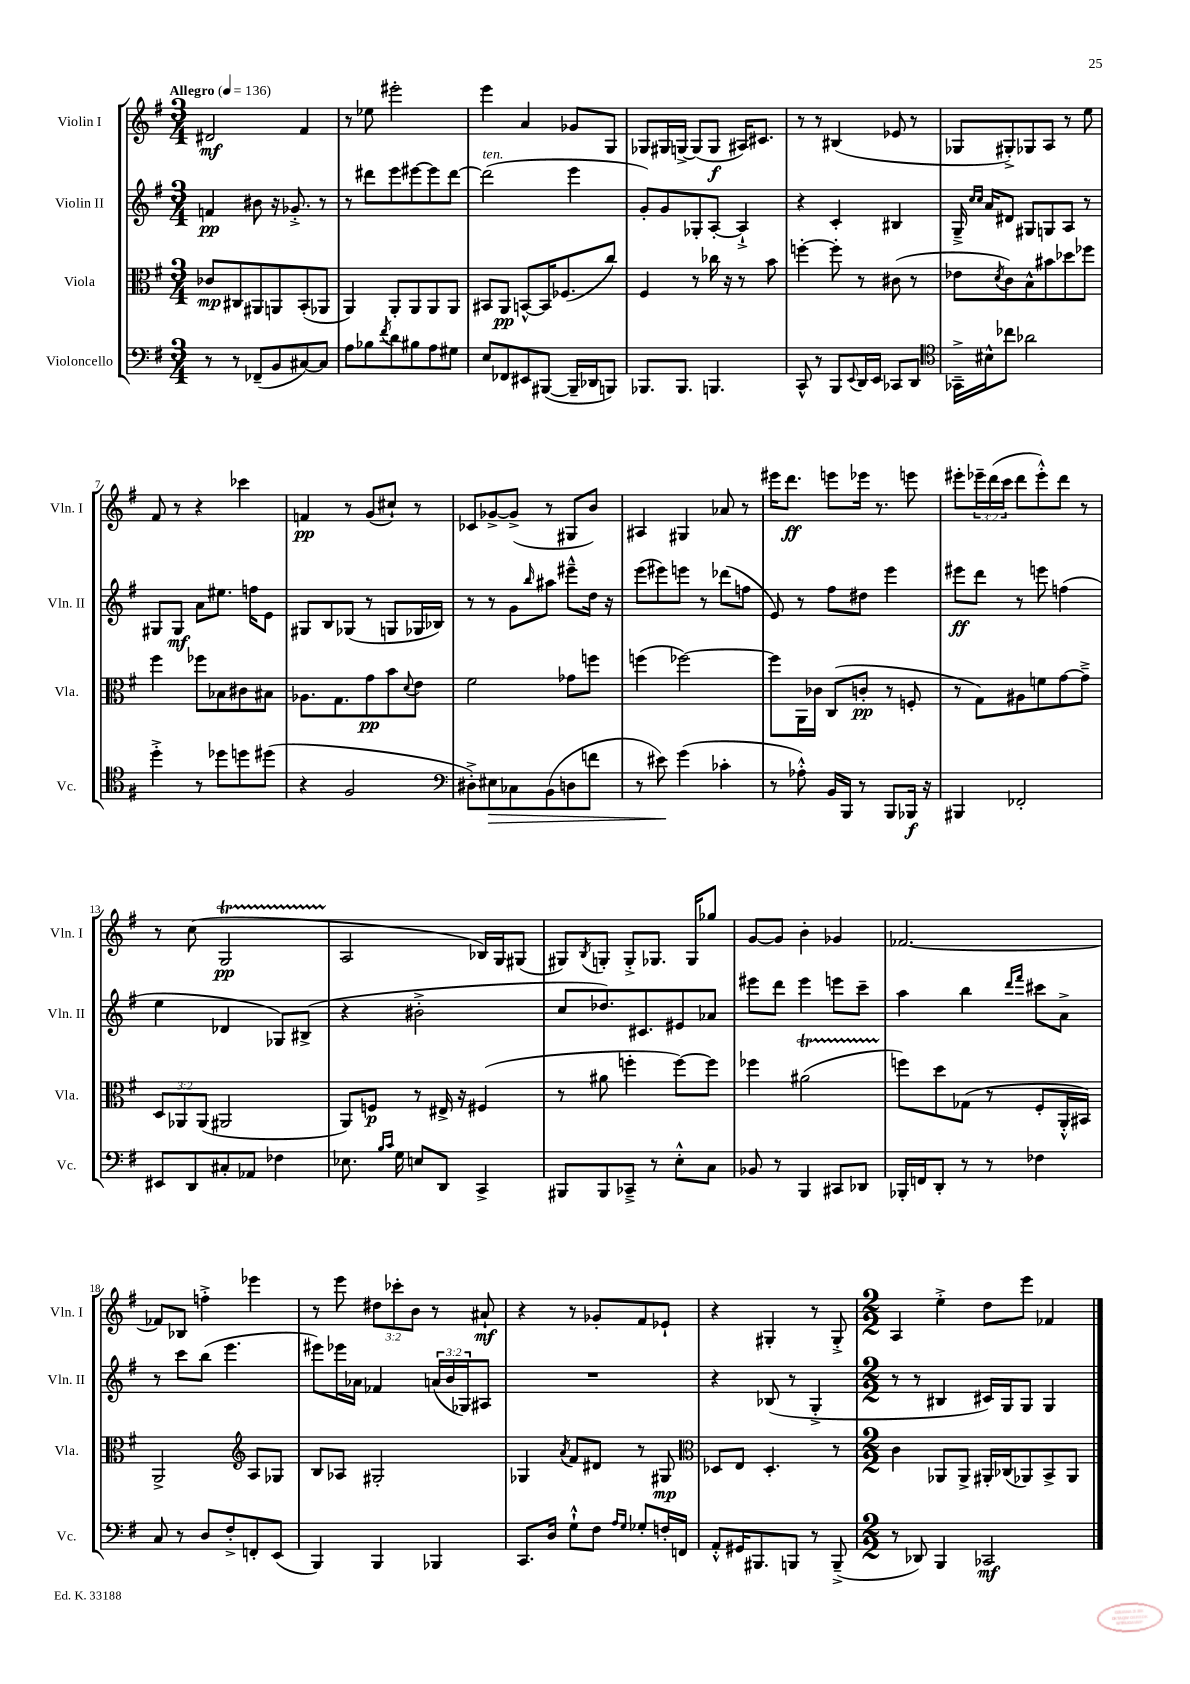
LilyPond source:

<<
\new StaffGroup <<
\new Staff = "s0" \with { instrumentName = "Violin I" shortInstrumentName = "Vln. I" } {
    \clef treble \key g \major \numericTimeSignature \time 3/4 \override Staff.TupletNumber.text = #tuplet-number::calc-fraction-text \tempo "Allegro" 4 = 136
    dis'2\mf fis'4 |
    r8 ees''8 eis'''2-. |
    e'''4 a'4 ges'8 g8 |
    ges8 gis16 g16~-> g8( g8\f ais16) cis'8. |
    r8 r8 bis4( ees'8 r8 |
    ges8 gis8-.->) ges8 a8 r8 e''8 |
    fis'8 r8 r4 ces'''4 |
    f'4\pp r8 g'8( cis''8-!) r8 |
    ces'8 ges'8~-> ges'8->( r8 gis8 b'8) |
    ais4 gis4 aes'8 r8 |
    eis'''16 d'''8.\ff e'''8 ees'''16 r8. e'''8 |
    eis'''8-. \tuplet 3/2 { ees'''16-- d'''16( c'''16 } d'''8 ees'''8-.-^) d'''8 r8 |
    r8 c''8( g2\startTrillSpan\pp |
    a2\stopTrillSpan bes16) g16 gis8( |
    gis8) \acciaccatura { b8 } g8-. g8-.-> ges8. ges16 ges''8 |
    g'8~ g'8 b'4-. ges'4 |
    fes'2.~ |
    fes'8 bes8 f''4-.-> ees'''4 |
    r8 e'''8 \tuplet 3/2 { dis''8 ces'''8-. b'8 } r8 ais'8-!\mf |
    r4 r8 ges'8-. fis'8 ees'8-! |
    r4 gis4-. r8 gis8-.-> |
    \numericTimeSignature \time 2/2 a4 e''4-.-> d''8 e'''8 fes'4 \bar "|." |
}
\new Staff = "s1" \with { instrumentName = "Violin II" shortInstrumentName = "Vln. II" } {
    \clef treble \key g \major \numericTimeSignature \time 3/4 \override Staff.TupletNumber.text = #tuplet-number::calc-fraction-text
    f'4\pp bis'8 r16 ges'8.-.-> r8 |
    r8 dis'''8 e'''8 eis'''8~ eis'''8 dis'''8~ |
    dis'''2^\markup { \italic "ten." }( e'''4 |
    g'8-.) g'8 ges8-. a8~-. a4-!-> |
    r4 c'4-. bis4 |
    g16---> \grace { c''16 c''16 } a'16 dis'8 gis8 g8 a8 r8 |
    gis8 gis8\mf a'8 eis''8. f''16 e'8 |
    gis8 b8 ges8( r8 g8 ges16 bes16) |
    r8 r8 g'8 \grace { b''16 } ais''8 eis'''8---^ d''16 r16 |
    e'''8( eis'''8) e'''8 r8 des'''8( f''8 |
    e'8) r8 fis''8 dis''8 e'''4 |
    eis'''8\ff d'''8 r8 e'''8 f''4( |
    e''4 des'4 ges8) bis8->( |
    r4 bis'2-.-> |
    c''8 des''8.) cis'8. eis'8 aes'8 |
    eis'''8 d'''8 eis'''4 e'''8 c'''8-- |
    a''4 b''4 \grace { d'''16 fis'''16 } cis'''8 a'8-> |
    r8 c'''8 b''8( e'''4. |
    eis'''8) ees'''16 aes'16 fes'4 \tuplet 3/2 { a'16( b'16 ges16) } ais8 |
    R2. |
    r4 bes8( r8 g4-.-> |
    \numericTimeSignature \time 2/2 r8 r8 bis4 cis'16) g16 g8 g4 \bar "|." |
}
\new Staff = "s2" \with { instrumentName = "Viola" shortInstrumentName = "Vla." } {
    \clef alto \key g \major \numericTimeSignature \time 3/4 \override Staff.TupletNumber.text = #tuplet-number::calc-fraction-text
    ces'8\mp cis8 ais,8 a,8 b,8-.( aes,8 |
    a,4) a,8-. a,8 a,8 a,8 |
    bis,8 a,8\pp b,8~-^ b,16 fes8.( c''8) |
    fis4 r8 ces''16 r16 r8 b'8 |
    f''4~-. f''8-. r8 cis'8( r8 |
    ees'8 \acciaccatura { d'8 } c'8) b8-^ bis'8 des''8 fes''8 |
    fis''4 fes''8 bes8 cis'8 bis8 |
    aes8. g8. g'8\pp b'8 \appoggiatura { d'8 } e'8 |
    fis'2 ges'8 f''8 |
    f''4( fes''2~) |
    fes''8 a,16 ces'16 c8( c'8-.\pp r8 f8-. |
    r8 g8) ais8 f'8 g'8~ g'8---> |
    \tuplet 3/2 { d8 aes,8 aes,8( } ais,2 |
    a,8) f8\p r8 eis16-> r16 fis4( |
    r8 ais'8 f''4-. f''8~) f''8 |
    fes''4 ais'2\startTrillSpan( |
    f''8\stopTrillSpan) d''8 ges8( r8 fis8-. a,16-.-^ bis,16) |
    a,2-> \clef treble a8 ges8 |
    b8 aes8 gis2-. |
    ges4 \acciaccatura { a'8 } fis'8 dis'8 r8 gis8\mp |
    \clef alto des8 e8 des4.-. r8 |
    \numericTimeSignature \time 2/2 c'4 aes,8 aes,8-> ais,16-. ces16( aes,8) b,8-> aes,8 \bar "|." |
}
\new Staff = "s3" \with { instrumentName = "Violoncello" shortInstrumentName = "Vc." } {
    \clef bass \key g \major \numericTimeSignature \time 3/4
    r8 r8 fes,8--( b,8 cis8~) cis8 |
    a8 bes8 \acciaccatura { fis'8 } d'8 bis8 a8 gis8 |
    e8 fes,8 eis,8 bis,,8~( bis,,16-- des,16 b,,8) |
    bes,,8. bes,,8. b,,4. |
    c,8-^ r8 b,,8 \appoggiatura { e,8 } d,16 e,16 ces,8 d,8 |
    \clef tenor ges,16---> bis16-^ ces''8 aes'2 |
    d''4-.-> r8 des''8 d''8 dis''8( |
    r4 fis2 |
    \clef bass dis8-.->) eis8\> ces8 b,8( d8 f'8 |
    r8 eis'8\!) g'4( ces'4-. |
    r8 aes8-.-^) b,16 b,,16 r8 b,,8 bes,,16\f r16 |
    bis,,4 fes,2-. |
    eis,8 d,8 cis8-. aes,8 fes4 |
    ees8. \grace { b16 c'16 } g16 e8 d,8 c,4-> |
    bis,,8 bis,,8 ces,8---> r8 e8-.-^ c8 |
    bes,8 r8 b,,4 cis,8 des,8 |
    bes,,16-. f,16 d,8-. r8 r8 fes4 |
    c8 r8 d8 fis8-.-> f,8-. e,8( |
    b,,4) b,,4 bes,,4 |
    c,8. d16 g8-!-^ fis8 \grace { a16 g16 } ges8-. f16-. f,16 |
    a,8-.-^ gis,16 bis,,8. b,,8 r8 b,,8--->( |
    \numericTimeSignature \time 2/2 r8 des,8) b,,4 ces,2\mf \bar "|." |
}
>>
>>
